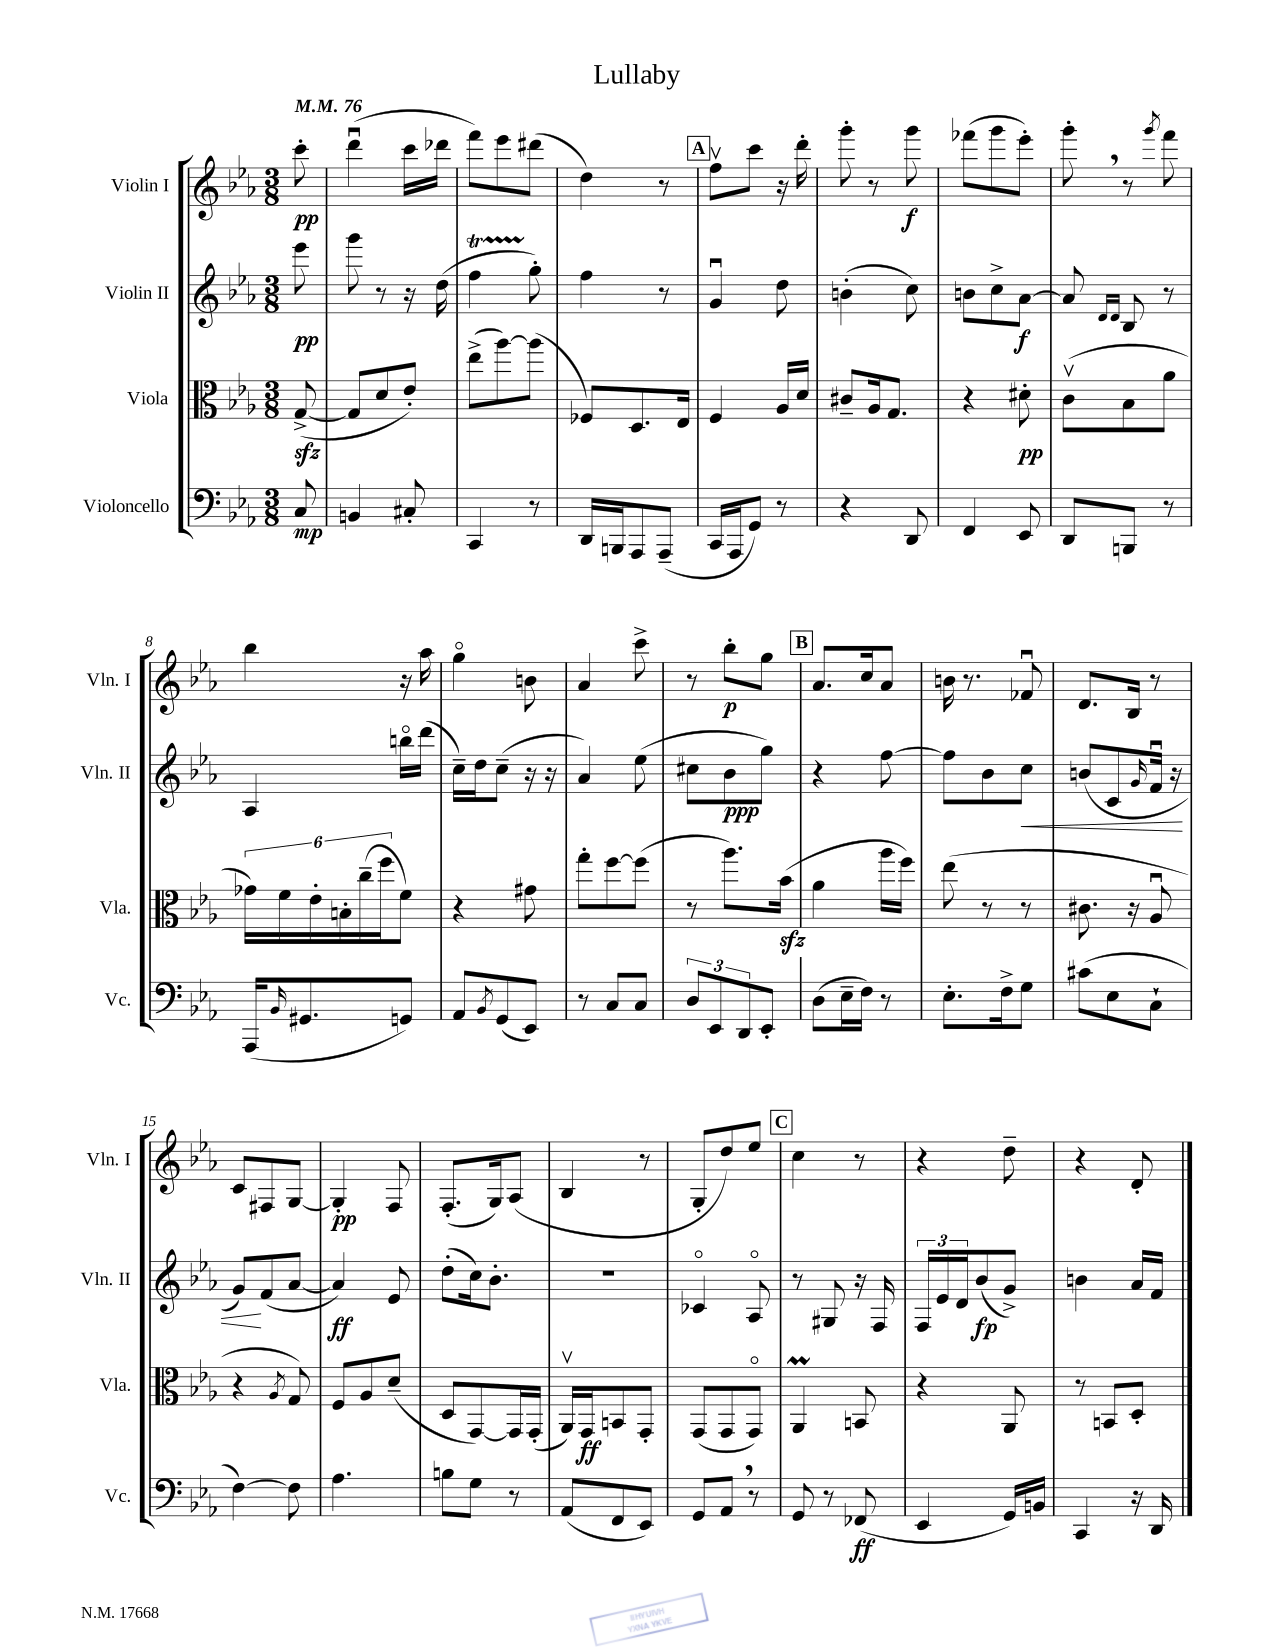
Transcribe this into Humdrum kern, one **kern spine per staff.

**kern	**kern	**kern	**kern
*staff4	*staff3	*staff2	*staff1
*clefF4	*clefC3	*clefG2	*clefG2
*k[b-e-a-]	*k[b-e-a-]	*k[b-e-a-]	*k[b-e-a-]
*M3/8	*M3/8	*M3/8	*M3/8
*MM76	*MM76	*MM76	*MM76
8C/	([8G^/	8eee-\	8ccc'\
=	=	=	=
4BB/	8G/]L	8ggg\	(4dddu\
.	8d/	8r	.
8C#'/	8e-'/J)	16r	16ccc\LL
.	.	(16dd\	16ddd-\JJ
=	=	=	=
4CC/	(8ee-^\L	4ff\	8fff\L)
.	[8aa-\)	.	8eee-\
8r	(8aa-\]J	8gg'\)	(8ddd#\J
=	=	=	=
16DD/LL	8F-/L)	4ff\	4dd\)
16BBB/J	.	.	.
8AAA-/	8.D/	.	.
(8AAA-~/J	.	8r	8r
.	16E-/Jk	.	.
=	=	=	=
16CC/LL	4F/	4gu/	8ffv\L
16AAA-/J	.	.	.
8GG/J)	.	.	8ccc\J
8r	16A-/LL	8dd\	16r
.	16d/JJ	.	16ddd'\
=	=	=	=
4r	8c#~/L	(4b'\	8ggg'\
.	16A-/k	.	8r
.	8.G/J	.	.
8DD/	.	8cc\)	8ggg\
=	=	=	=
4FF/	4r	8b\L	(8fff-\L
.	.	8cc^\	8ggg\
8EE-/	8d#'\	[8a-\J	8eee-'\J)
=	=	=	=
8DD/L	(8cv\L	8a-/]	8ggg'\
.	.	16qqd/LL	.
.	.	16qqd/JJ	.
8BBB/J	8B-\	8B-/	8r
.	.	.	8qggg/
8r	8a-\J	8r	8fff\
=	=	=	=
(16AAA-/LK	24g-\LL)	4A-/	4bb-\
.	24f\	.	.
16qqBB-/	.	.	.
8.GG#/	.	.	.
.	24e-'\	.	.
.	24B'\	.	.
.	(24cc~\	.	.
.	24ff\J	.	.
8GG/J)	8f\J)	16bbo\LL	16r
.	.	(16ddd\JJ	16aa-\
=	=	=	=
8AA-/L	4r	16cc~\LL)	4ggo\
.	.	16dd\J	.
8qBB-/	.	.	.
(8GG/	.	(8cc~\J	.
8EE-/J)	8g#\	16r	8b\
.	.	16r	.
=	=	=	=
8r	8gg'\L	4a-/)	4a-/
8C/L	[8ff\	.	.
8C/J	(8ff\]J	(8ee-\	8ccc^\
=	=	=	=
12D/L	8r	8cc#\L	8r
12EE-/	.	.	.
.	8.aa-\L)	8b-\	8bb-'\L
12DD/	.	.	.
8EE-'/J	.	8gg\J)	8gg\J
.	(16b-\Jk	.	.
=	=	=	=
(8D\L	4a-\	4r	8.a-/L
16E-~\L	.	.	.
16F\JJ)	.	.	16cc/k
8r	16aa-\LL	[8ff\	8a-/J
.	16ff\JJ)	.	.
=	=	=	=
8.E-'\L	(8ee-\	8ff\]L	16b\
.	.	.	8.r
.	8r	8b-\	.
16F^\k	.	.	.
8G\J	8r	8cc\J	8f-u/
=	=	=	=
(8c#\L	8.c#\	(8b/L	8.d/L
8E-\	.	8c/	.
.	16r	.	16B-/Jk
.	.	16qqg/	.
8C`\J	8A-u/	16fu/Jk	8r
.	.	16r	.
=	=	=	=
[4F\)	4r	8g/L)	8c/L
.	.	(8f/	8F#/
.	8qA-/	.	.
8F\]	8G/)	[8a-/J	[8G/J
=	=	=	=
4.A-\	8F/L	4a-/])	4G'/]
.	8A-/	.	.
.	(8d~/J	8e-/	8F/
=	=	=	=
8B\L	8D/L	(8dd'\L	(8.F'/L
8G\J	[8GG/)	16cc\k)	.
.	.	8.b-'\J	16G/k)
8r	16GG/]L	.	(8A-/J
.	(16GG'/JJ	.	.
=	=	=	=
(8AA-/L	16AA-v/LL)	4.r	4B-/
.	16GG/J	.	.
8FF/	8BB/	.	.
8EE-/J)	8GG'/J	.	8r
=	=	=	=
8GG/L	(8GG/L	4c-o/	8G'/L
8AA-/J	8GG/	.	8dd/)
8r	8GGo/J)	8A-o/	8ee-/J
=	=	=	=
8GG/	4AA-/	8r	4cc\
8r	.	8G#/	.
(8FF-/	8BB/	16r	8r
.	.	16F/	.
=	=	=	=
4EE-/	4r	24F/LL	4r
.	.	24e-/	.
.	.	24d/J	.
.	.	(8b-/	.
16GG/LL)	8AA-/	8g^/J)	8dd~\
16BB/JJ	.	.	.
=	=	=	=
4CC/	8r	4b\	4r
.	8BB/L	.	.
16r	8D'/J	16a-/LL	8d'/
16DD/	.	16f/JJ	.
==	==	==	==
*-	*-	*-	*-
